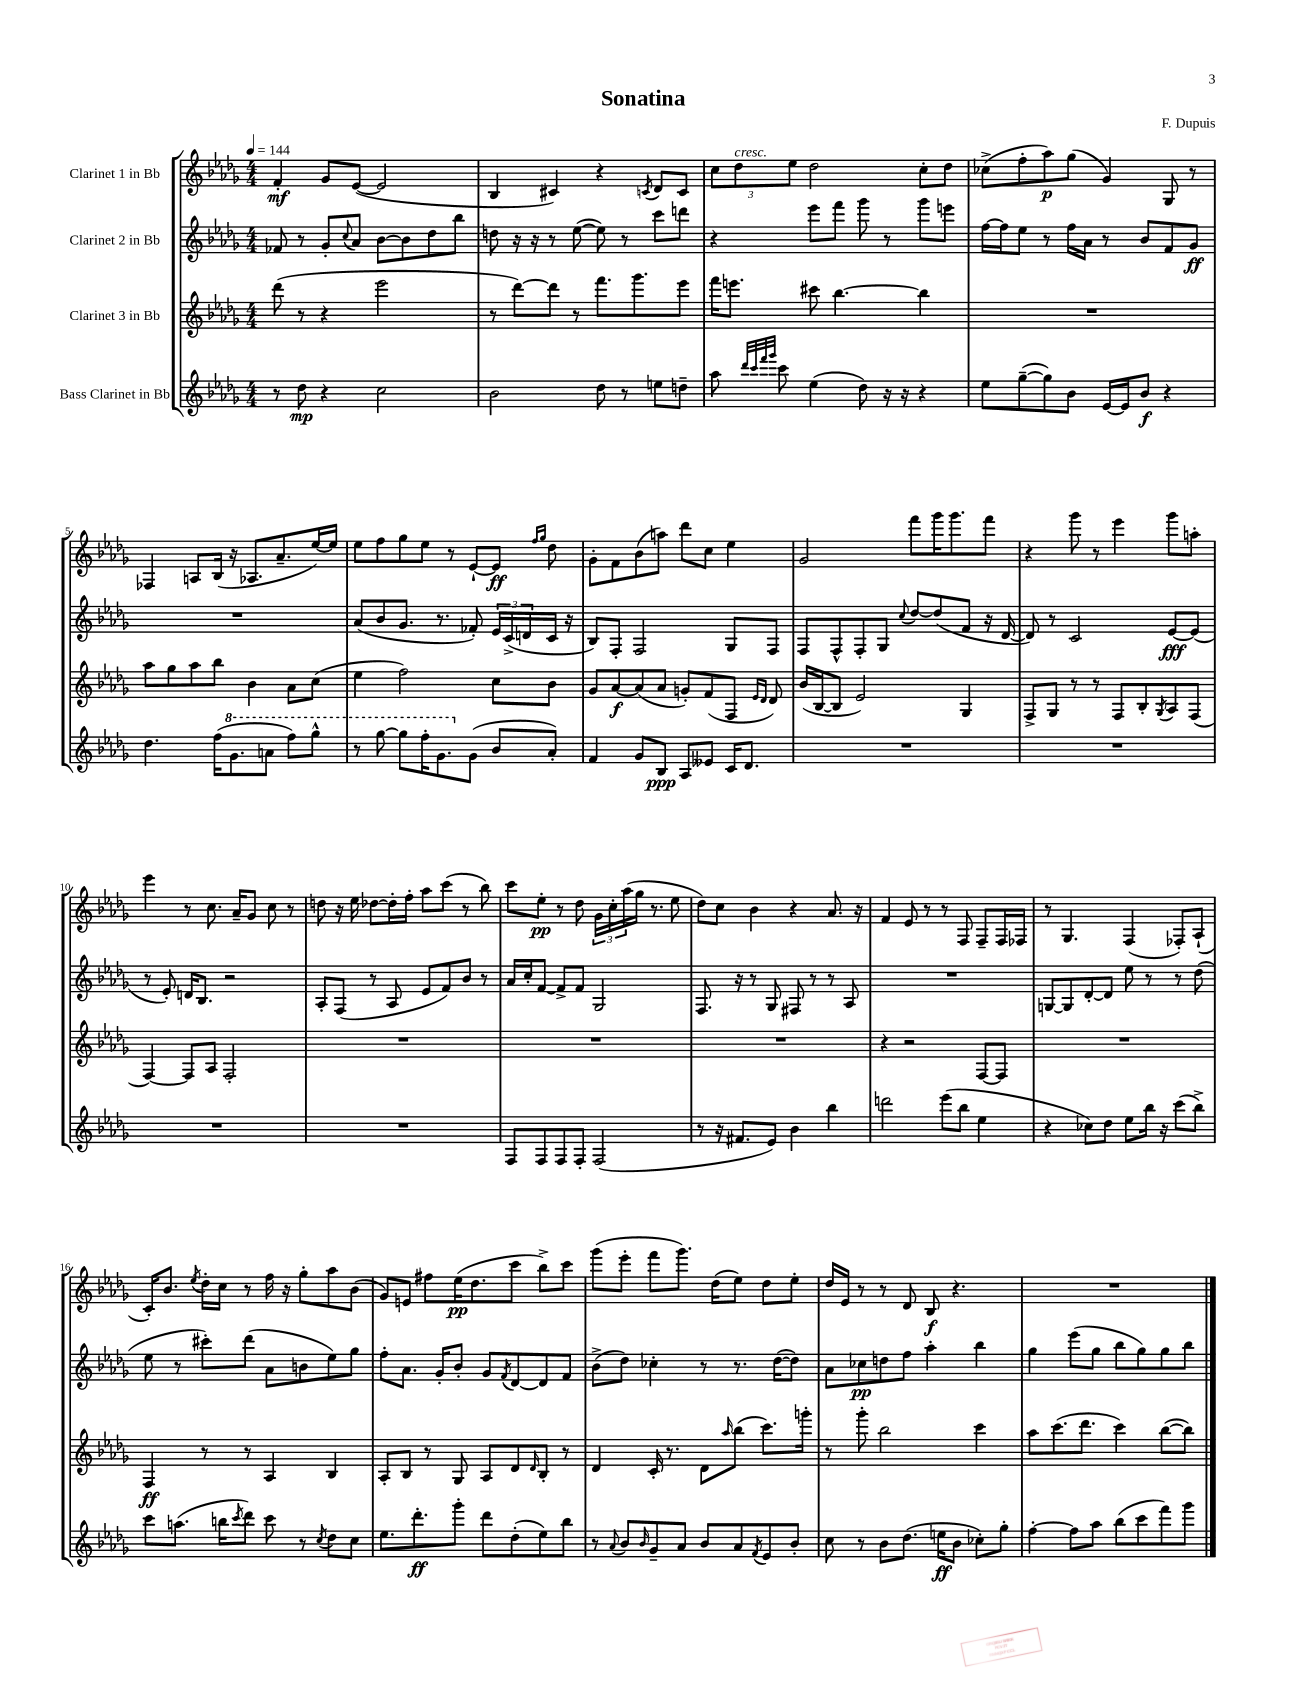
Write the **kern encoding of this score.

**kern	**dynam	**kern	**dynam	**kern	**dynam	**kern	**dynam
*part4	*part4	*part3	*part3	*part2	*part2	*part1	*part1
*staff4	*staff4	*staff3	*staff3	*staff2	*staff2	*staff1	*staff1
*I"Bass Clarinet in Bb	*	*I"Clarinet 3 in Bb	*	*I"Clarinet 2 in Bb	*	*I"Clarinet 1 in Bb	*
*clefG2	*	*clefG2	*	*clefG2	*	*clefG2	*
*k[b-e-a-d-g-]	*	*k[b-e-a-d-g-]	*	*k[b-e-a-d-g-]	*	*k[b-e-a-d-g-]	*
*M4/4	*	*M4/4	*	*M4/4	*	*M4/4	*
*MM144	*	*MM144	*	*MM144	*	*MM144	*
=1	=1	=1	=1	=1	=1	=1	=1
8r	.	(8ddd-\	.	8f-X/	.	4f'/	mf
8dd-\	mp	8r	.	8r	.	.	.
4r	.	4r	.	8g-'/L	.	8g-/L	.
.	.	.	.	8qqcc/	.	.	.
.	.	.	.	8a-/J	.	([8e-/J	.
2cc\	.	2eee-\	.	[8b-\L	.	2e-/]	.
.	.	.	.	8b-\]	.	.	.
.	.	.	.	8dd-\	.	.	.
.	.	.	.	8bb-\J	.	.	.
=2	=2	=2	=2	=2	=2	=2	=2
2b-\	.	8r	.	8ddn\	.	4B-/	.
.	.	[8ddd-\L)	.	16r	.	.	.
.	.	.	.	16r	.	.	.
.	.	8ddd-\J]	.	8r	.	4c#X/)	.
.	.	8r	.	([8ee-\	.	.	.
8dd-\	.	8.fff\L	.	8ee-\])	.	4r	.
8r	.	.	.	8r	.	.	.
.	.	8.ggg-\	.	.	.	.	.
.	.	.	.	.	.	8qcn/	.
8een\L	.	.	.	8ccc\L	.	8d-/L	.
8ddn~\J	.	8eee-\J	.	8dddn\J	.	8c/J	.
=3	=3	=3	=3	=3	=3	=3	=3
8aa-\	.	16fff\KL	.	4r	.	12cc\L	.
.	.	8.eeen\J	.	.	.	.	.
!	!	!	!	!	!	!LO:TX:a:i:t=cresc.	!
.	.	.	.	.	.	12dd-\	.
32qqddd-/LLL	.	.	.	.	.	.	.
32qqccc/	.	.	.	.	.	.	.
32qqfff/	.	.	.	.	.	.	.
32qqggg-/JJJ	.	.	.	.	.	.	.
8ccc\	.	.	.	.	.	.	.
.	.	.	.	.	.	12ee-\J	.
(4ee-\	.	8ccc#X\	.	8eee-\L	.	2dd-\	.
.	.	[4.bb-\	.	8fff\J	.	.	.
8dd-\)	.	.	.	8ggg-\	.	.	.
16r	.	.	.	8r	.	.	.
16r	.	.	.	.	.	.	.
4r	.	4bb-\]	.	8ggg-\L	.	8cc'\L	.
.	.	.	.	8eeen\J	.	8dd-\J	.
=4	=4	=4	=4	=4	=4	=4	=4
8ee-\L	.	1r	.	[16ff\LL	.	(8cc-X^\L	.
.	.	.	.	16ff\J]	.	.	.
([8gg-~\	.	.	.	8ee-\J	.	8ff'\	.
8gg-\])	.	.	.	8r	.	8aa-\)	p
8b-\J	.	.	.	16ff\LL	.	(8gg-\J	.
.	.	.	.	16a-\JJ	.	.	.
[16e-/LL	.	.	.	8r	.	4g-/)	.
16e-/J]	.	.	.	.	.	.	.
8b-/J	f	.	.	8b-/L	.	.	.
4r	.	.	.	8f/	.	8G-/	.
.	.	.	.	8g-/J	ff	8r	.
!!LO:LB:g=z
=5	=5	=5	=5	=5	=5	=5	=5
4.dd-\	.	8aa-\L	.	1r	.	4F-X/	.
.	.	8gg-\	.	.	.	.	.
.	.	8aa-\	.	.	.	8An/L	.
(16ff\KL	.	8bb-\J	.	.	.	(16B-/Jk	.
*8va	*	*	*	*	*	*	*
8.gg-\	.	.	.	.	.	16r	.
.	.	4b-\	.	.	.	8.A-X/L	.
8aan\J	.	.	.	.	.	.	.
.	.	.	.	.	.	8.a-~/	.
8fff\L)	.	8a-\L	.	.	.	.	.
8ggg-^^\J	.	(8cc\J	.	.	.	[16ee-/L)	.
.	.	.	.	.	.	16ee-/JJ]	.
=6	=6	=6	=6	=6	=6	=6	=6
8r	.	4ee-\	.	(8a-/L	.	8ee-\L	.
[8ggg-\	.	.	.	8b-/	.	8ff\	.
8ggg-\L]	.	2ff\)	.	8.g-/J	.	8gg-\	.
16fff'\K	.	.	.	.	.	8ee-\J	.
8.gg-\	.	.	.	8.r	.	.	.
.	.	.	.	.	.	8r	.
*X8va	*	*	*	*	*	*	*
(8g-\J	.	.	.	8f-X'/)	.	[8e-`/L	.
8b-/L	.	8cc\L	.	24e-/LL	.	8e-/J]	ff
.	.	.	.	(24c^/	.	.	.
.	.	.	.	24dn/	.	.	.
.	.	.	.	.	.	16qqff/LL	.
.	.	.	.	.	.	16qqgg-/JJ	.
8a-'/J)	.	8b-\J	.	16c/JJ	.	8dd-\	.
.	.	.	.	16r	.	.	.
=7	=7	=7	=7	=7	=7	=7	=7
4f/	.	8g-/L	.	8B-/L)	.	8g-'\L	.
.	.	[8a-/	f	8F'/J	.	8f\	.
8g-/L	.	(8a-/]	.	2F/	.	(8b-\	.
8B-/J	ppp	8a-/J	.	.	.	8aan\J)	.
8A-/L	.	8gn'/L)	.	.	.	8ddd-\L	.
8e--X/J	.	(8f/	.	.	.	8cc\J	.
16c/KL	.	8F/J	.	8G-/L	.	4ee-\	.
8.d-/J	.	.	.	.	.	.	.
.	.	16qqe-/LL	.	.	.	.	.
.	.	16qqd-/JJ	.	.	.	.	.
.	.	8d-/)	.	8F/J	.	.	.
=8	=8	=8	=8	=8	=8	=8	=8
1r	.	(16b-/LL	.	8F/L	.	2g-/	.
.	.	[16B-/J	.	.	.	.	.
.	.	8B-/J]	.	8F^^/	.	.	.
.	.	2e-/)	.	8F'/	.	.	.
.	.	.	.	8G-/J	.	.	.
.	.	.	.	8qqcc/	.	.	.
.	.	.	.	[8dd-/L	.	8fff\L	.
.	.	.	.	(8dd-/]	.	16ggg-\K	.
.	.	.	.	.	.	8.ggg-\	.
.	.	4G-/	.	8f/J	.	.	.
.	.	.	.	16r	.	8fff\J	.
.	.	.	.	[16d-/	.	.	.
=9	=9	=9	=9	=9	=9	=9	=9
1r	.	8F^/L	.	8d-/])	.	4r	.
.	.	8G-/J	.	8r	.	.	.
.	.	8r	.	2c/	.	8ggg-\	.
.	.	8r	.	.	.	8r	.
.	.	8F/L	.	.	.	4eee-\	.
.	.	8B-'/	.	.	.	.	.
.	.	8qG-/	.	.	.	.	.
.	.	8A-/	.	[8e-/L	fff	8ggg-\L	.
.	.	(8F/J	.	(8e-/J]	.	8aan'\J	.
!!LO:LB:g=z
=10	=10	=10	=10	=10	=10	=10	=10
1r	.	[4F/)	.	8r	.	4eee-\	.
.	.	.	.	8e-'/)	.	.	.
.	.	8F/L]	.	16dn/KL	.	8r	.
.	.	.	.	8.B-/J	.	.	.
.	.	8A-/J	.	.	.	8.cc\	.
.	.	2F'/	.	2r	.	.	.
.	.	.	.	.	.	16a-~/KL	.
.	.	.	.	.	.	8g-/J	.
.	.	.	.	.	.	8cc\	.
.	.	.	.	.	.	8r	.
=11	=11	=11	=11	=11	=11	=11	=11
1r	.	1r	.	8A-'/L	.	8ddn\	.
.	.	.	.	(8F/J	.	16r	.
.	.	.	.	.	.	16ee-\	.
.	.	.	.	8r	.	[8dd-X\L	.
.	.	.	.	8A-/	.	16dd-'\L]	.
.	.	.	.	.	.	16ff'\JJ	.
.	.	.	.	8e-/L	.	8aa-\L	.
.	.	.	.	8f/)	.	(8ccc\J	.
.	.	.	.	8b-/J	.	8r	.
.	.	.	.	8r	.	8bb-\)	.
=12	=12	=12	=12	=12	=12	=12	=12
8F/L	.	1r	.	16a-/LL	.	8ccc\L	.
.	.	.	.	16cc'/J	.	.	.
8F/	.	.	.	[8f/J	.	8ee-'\J	pp
8F/	.	.	.	8f^/L]	.	8r	.
8F'/J	.	.	.	8f/J	.	8dd-\	.
(2F/	.	.	.	2G-/	.	24g-\LL	.
.	.	.	.	.	.	24cc'\	.
.	.	.	.	.	.	(24aa-\	.
.	.	.	.	.	.	16gg-\JJ	.
.	.	.	.	.	.	8.r	.
.	.	.	.	.	.	8ee-\	.
=13	=13	=13	=13	=13	=13	=13	=13
8r	.	1r	.	8.F/	.	8dd-\L)	.
16r	.	.	.	.	.	8cc\J	.
8.f#X/L	.	.	.	16r	.	.	.
.	.	.	.	8r	.	4b-\	.
8e-/J)	.	.	.	8G-/	.	.	.
4b-\	.	.	.	8F#X/	.	4r	.
.	.	.	.	8r	.	.	.
4bb-\	.	.	.	8r	.	8.a-/	.
.	.	.	.	8A-/	.	.	.
.	.	.	.	.	.	16r	.
=14	=14	=14	=14	=14	=14	=14	=14
2dddn\	.	4r	.	1r	.	4f/	.
.	.	2r	.	.	.	8e-/	.
.	.	.	.	.	.	8r	.
(8eee-\L	.	.	.	.	.	8r	.
8bb-\J	.	.	.	.	.	8F/	.
4ee-\	.	[8F/L	.	.	.	8F~/L	.
.	.	8F/J]	.	.	.	16F/L	.
.	.	.	.	.	.	16F-X/JJ	.
=15	=15	=15	=15	=15	=15	=15	=15
4r	.	1r	.	[8Gn/L	.	8r	.
.	.	.	.	8G/]	.	4.G-/	.
8cc-X\L)	.	.	.	[8d-'/	.	.	.
8dd-\J	.	.	.	8d-/J]	.	.	.
8ee-\L	.	.	.	8ee-\	.	(4F/	.
16bb-\Jk	.	.	.	8r	.	.	.
16r	.	.	.	.	.	.	.
(8ccc\L	.	.	.	8r	.	8F-X'/L)	.
8bb-^\J)	.	.	.	(8dd-\	.	(8A-`/J	.
!!LO:LB:g=z
=16	=16	=16	=16	=16	=16	=16	=16
8ccc\L	.	4F/	ff	8ee-\	.	16c'/KL)	.
.	.	.	.	.	.	8.b-/J	.
(8.aan\J	.	.	.	8r	.	.	.
.	.	.	.	.	.	8qee-/	.
.	.	8r	.	8ccc#X'\L)	.	16dd-'\LL	.
16bbn\KL	.	.	.	.	.	16cc\JJ	.
8qccc/	.	.	.	.	.	.	.
8ddd-\J)	.	8r	.	(8ddd-\J	.	8r	.
8ccc\	.	4A-/	.	8a-\L	.	16ff\	.
.	.	.	.	.	.	16r	.
8r	.	.	.	8bn\	.	8gg-'\L	.
8qcc/	.	.	.	.	.	.	.
8dd-\L	.	4B-/	.	8ee-\)	.	8aa-\	.
8cc\J	.	.	.	8gg-\J	.	(8b-\J	.
=17	=17	=17	=17	=17	=17	=17	=17
8.ee-\L	.	8A-'/L	.	8ff'\L	.	8g-/L)	.
.	.	8B-/J	.	8.a-\J	.	8en/J	.
8.ddd-'\	ff	.	.	.	.	.	.
.	.	8r	.	.	.	8ff#X\L	.
.	.	.	.	16g-'/KL	.	.	.
8ggg-'\J	.	8G-/	.	8b-'/J	.	(16ee-\K	pp
.	.	.	.	.	.	8.dd-\	.
8ddd-\L	.	8A-/L	.	8g-/L	.	.	.
.	.	.	.	8qf/	.	.	.
(8dd-'\	.	8d-/	.	[8d-/	.	8ccc\J	.
.	.	16qqd-/	.	.	.	.	.
8ee-\)	.	8B-'/J	.	8d-/]	.	8bb-^\L)	.
8bb-\J	.	8r	.	8f/J	.	8ccc\J	.
=18	=18	=18	=18	=18	=18	=18	=18
8r	.	4d-/	.	(8b-^\L	.	(8ggg-\L	.
8qqa-/	.	.	.	.	.	.	.
8b-/L	.	.	.	8dd-\J)	.	8eee-'\J	.
16qqb-/	.	.	.	.	.	.	.
8g-~/	.	16c'/	.	4cc-X'\	.	8fff\L	.
.	.	8.r	.	.	.	.	.
8a-/J	.	.	.	.	.	8.ggg-\J)	.
8b-/L	.	8d-\L	.	8r	.	.	.
.	.	.	.	.	.	(16dd-\KL	.
.	.	16qqaa-/	.	.	.	.	.
8a-/	.	(8bb-\J	.	8.r	.	8ee-\J)	.
8qf/	.	.	.	.	.	.	.
8e-/	.	8.ccc\L)	.	.	.	8dd-\L	.
.	.	.	.	([16dd-\KL	.	.	.
8b-'/J	.	.	.	8dd-\J])	.	8ee-'\J	.
.	.	16gggn'\Jk	.	.	.	.	.
=19	=19	=19	=19	=19	=19	=19	=19
8cc\	.	8r	.	8a-\L	.	16dd-/LL	.
.	.	.	.	.	.	16e-/JJ	.
8r	.	8ggg-'\	.	8cc-X\	pp	8r	.
8b-\L	.	2bb-\	.	8ddn\	.	8r	.
(8.dd-\J	.	.	.	8ff\J	.	8d-/	.
.	.	.	.	4aa-'\	.	8B-/	f
16een\KL	ff	.	.	.	.	.	.
8b-\J	.	.	.	.	.	4.r	.
8cc-X'\L)	.	4ccc\	.	4bb-\	.	.	.
8gg-'\J	.	.	.	.	.	.	.
=20	=20	=20	=20	=20	=20	=20	=20
[4ff'\	.	8aa-\L	.	4gg-\	.	1r	.
.	.	(8.ccc\	.	.	.	.	.
8ff\L]	.	.	.	(8eee-\L	.	.	.
.	.	8.ddd-\J	.	.	.	.	.
8aa-\J	.	.	.	8gg-\J	.	.	.
(8bb-\L	.	4ccc\)	.	8bb-\L	.	.	.
8ccc\	.	.	.	8gg-\)	.	.	.
8fff\)	.	([8bb-\L	.	8gg-\	.	.	.
8ggg-\J	.	8bb-\J])	.	8bb-\J	.	.	.
==	==	==	==	==	==	==	==
*-	*-	*-	*-	*-	*-	*-	*-
